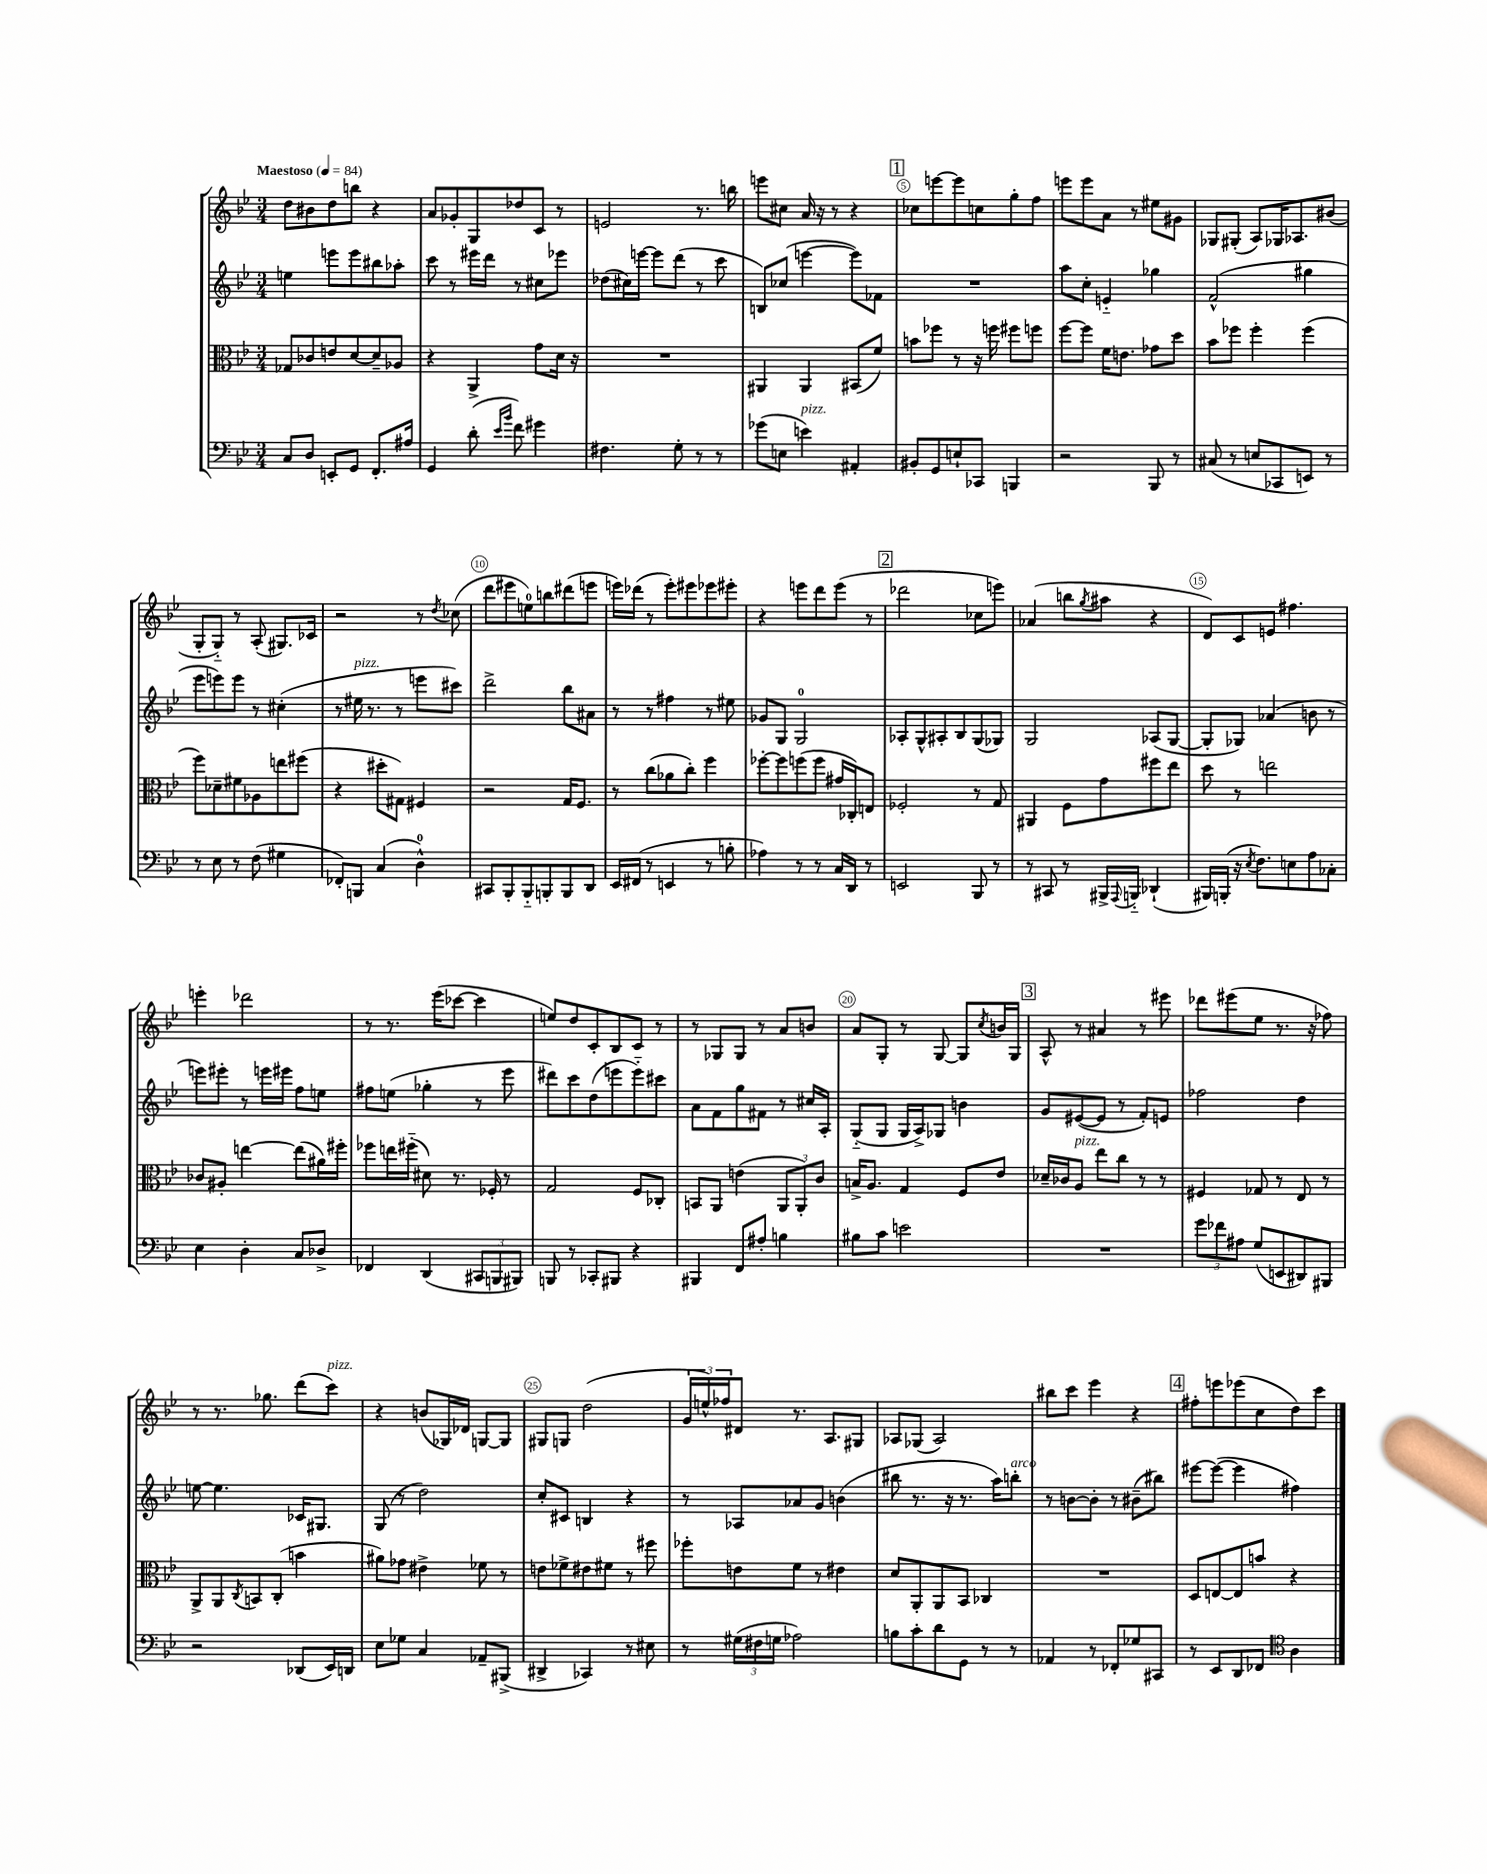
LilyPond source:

<<
\new StaffGroup <<
\new Staff = "s0" {
    \clef treble \key bes \major \numericTimeSignature \time 3/4 \tempo "Maestoso" 4 = 84
    d''8 bis'8 d''8 b''8 r4 |
    a'8 ges'8-. g8 des''8 c'8 r8 |
    e'2 r8. b''16 |
    e'''8 cis''8 a'16 r16 r8 r4 |
    \mark \markup { \box "1" } ces''8 e'''8~ e'''8 c''8 g''8-. f''8 |
    e'''8 e'''8 a'8 r8 eis''8 gis'8 |
    ges8 gis8-.( a8) ges16 aes8. bis'8( |
    g8-. g8-_) r8 a8-.( gis8.) ces'16 |
    r2 r8 \acciaccatura { d''8 } ces''8( |
    d'''8 eis'''8 e''8-0) b''8 dis'''8( e'''8 |
    e'''16) des'''16( r8 e'''8-.) eis'''8 ees'''8 eis'''8-. |
    r4 e'''8 d'''8 e'''8( r8 |
    \mark \markup { \box "2" } des'''2 ces''8 e'''8) |
    aes'4( b''8 \acciaccatura { g''8 } ais''8 r4 |
    d'8) c'8 e'8 fis''4. |
    e'''4-. des'''2 |
    r8 r8. ees'''16( ces'''8~ ces'''4 |
    e''8) d''8 c'8-. bes8 c'8 r8 |
    r8 ges8 ges8 r8 a'8 b'8 |
    a'8 g8-. r8 g8~ g8 \acciaccatura { c''8 } b'16 g16 |
    \mark \markup { \box "3" } a8-^ r8 ais'4 r8 eis'''8 |
    des'''8 eis'''8( ees''8 r8. r16 fes''8) |
    r8 r8. ges''8. d'''8( c'''8^\markup { \italic "pizz." }) |
    r4 b'8( ges16) des'16 g8~ g8 |
    gis8 g8 d''2( |
    \tuplet 3/2 { g'16 e''16-^) fes''16 } dis'8 r8. a8. gis8 |
    aes8 ges8( aes2) |
    bis''8 c'''8 ees'''4 r4 |
    \mark \markup { \box "4" } fis''8-. e'''8 ees'''8( c''8 d''8) c'''8 \bar "|." |
}
\new Staff = "s1" {
    \clef treble \key bes \major \numericTimeSignature \time 3/4
    e''4 e'''8 e'''8 bis''8 aes''8-. |
    c'''8 r8 eis'''16 d'''16 r8 cis''8 ees'''8 |
    des''8( cis''16) e'''16~ e'''8 d'''8( r8 c'''8 |
    b8) ces''8( e'''4~ e'''8) fes'8 |
    \mark \markup { \box "1" } R2. |
    a''8 c''8-. e'4-_ ges''4 |
    f'2-^( gis''4 |
    ees'''8 e'''8) e'''8 r8 cis''4-.( |
    r8 eis''16^\markup { \italic "pizz." } r8. r8 e'''8 cis'''8) |
    d'''2-> bes''8 ais'8 |
    r8 r8 fis''4 r8 eis''8 |
    ges'8 g8 g2-0 |
    \mark \markup { \box "2" } aes8-. g8-^ ais8-. bes8 g8( ges8) |
    g2 aes8( g8~ |
    g8-. ges8) aes'4( b'8 r8 |
    e'''8) eis'''8-. r8 e'''16 eis'''16 f''8 e''8 |
    fis''8 e''8( ges''4-. r8 ees'''8 |
    dis'''8) c'''8 d''8( e'''8 e'''8-_) cis'''8 |
    a'8 f'8 g''8 fis'8 r8 cis''16 a16-. |
    g8-_( g8 g16 a16->) ges8 b'4 |
    \mark \markup { \box "3" } g'8 eis'8~( eis'8 r8 f'8-.) e'8 |
    fes''2 d''4 |
    e''8~ e''4. ces'16 gis8. |
    g8( r8 d''2) |
    c''8-. cis'8 b4 r4 |
    r8 aes8 aes'8 g'8 b'4( |
    bis''8 r8. r16 r8. a''16) b''8-.^\markup { \italic "arco" } |
    r8 b'8~ b'8-. r8 bis'8--( bis''8) |
    \mark \markup { \box "4" } eis'''8~ eis'''8~( eis'''4 fis''4) \bar "|." |
}
\new Staff = "s2" {
    \clef alto \key bes \major \numericTimeSignature \time 3/4
    ges8 ces'8 e'8 d'8~ d'8-- aes8 |
    r4 a,4-> g'8 d'16 r16 |
    R2. |
    ais,4 ais,4 bis,8( f'8) |
    \mark \markup { \box "1" } b'8 fes''8 r8 r16 f''16 fis''8 f''8 |
    f''8~ f''8 f'16 e'8. ges'8 d''8 |
    bes'8 fes''8 fes''4-. fes''4( |
    f''8) des'8-- fis'8 aes8 e''8 fis''8( |
    r4 dis''8-. gis8) fis4 |
    r2 g16 f8. |
    r8 c''8( aes'8 c''8-.) f''4 |
    fes''8~-. fes''8 f''8( f''8 gis'16 ces16-.) e8 |
    \mark \markup { \box "2" } fes2-. r8 g8 |
    ais,4 f8 g'8 fis''8 ees''8 |
    d''8 r8 e''2 |
    ces'8 ais8-. e''4~ e''8( ais'16) fis''16-. |
    fes''8 e''16 fis''16-_( dis'8) r8. fes16-. r8 |
    g2 f8 ces8-. |
    b,8 a,8 e'4( \tuplet 3/2 { a,8 a,8-.) c'8 } |
    b16-> a8. g4 f8 ees'8 |
    \mark \markup { \box "3" } des'16-- ces'16 a8^\markup { \italic "pizz." } ees''8 c''8 r8 r8 |
    fis4 ges8 r8 ees8 r8 |
    a,8-> a,8 \acciaccatura { c8 } b,8 c8-.( b'4 |
    ais'8) ges'8 eis'4-> fes'8 r8 |
    e'8 fes'8-> eis'8 fis'8 r8 fis''8 |
    fes''8-. e'8 f'8 r8 eis'4 |
    d'8 a,8-. a,8 bes,8 ces4 |
    R2. |
    \mark \markup { \box "4" } d8 e8~ e8 b'8 r4 \bar "|." |
}
\new Staff = "s3" {
    \clef bass \key bes \major \numericTimeSignature \time 3/4
    c8 d8 e,8-. g,8 f,8.-. ais16 |
    g,4 d'8-.( \grace { ees'16 bes'16 } f'8) gis'4 |
    fis4. g8-. r8 r8 |
    ges'8( e8 e'4^\markup { \italic "pizz." }) ais,4-. |
    \mark \markup { \box "1" } bis,8-. g,8 e8-! ces,8 b,,4 |
    r2 bes,,8 r8 |
    cis8( r8 e8 ces,8 e,8) r8 |
    r8 ees8 r8 f8( gis4 |
    fes,8-.) b,,8 c4( d4-0-^) |
    cis,8 bes,,8-. bes,,8-_ b,,8-. b,,8 d,8 |
    ees,16 fis,16( r8 e,4 r8 b8-. |
    aes4) r8 r8 c16 d,16 r8 |
    \mark \markup { \box "2" } e,2 bes,,8 r8 |
    r8 cis,8 r8 bis,,16-> \appoggiatura { a,,8 } b,,16-_ des,4-!( |
    bis,,16) b,,16-.( r16 \acciaccatura { ees8 } f8.) e8 a8 ces8-. |
    ees4 d4-. c8 des8-> |
    fes,4 d,4( \tuplet 3/2 { cis,8 b,,8 bis,,8) } |
    b,,8 r8 ces,8-. bis,,8 r4 |
    bis,,4 f,8 ais8-. b4 |
    bis8 c'8 e'2 |
    \mark \markup { \box "3" } R2. |
    \tuplet 3/2 { g'8 fes'8 ais8 } g8( e,8 dis,8) bis,,8 |
    r2 des,8( ees,16) d,16 |
    ees8 ges8 c4 aes,8-- bis,,8->( |
    dis,4-> ces,4) r8 eis8 |
    r8 \tuplet 3/2 { gis16( fis16 g16 } aes2) |
    b8 c'8-. d'8 g,8 r8 r8 |
    aes,4 r8 fes,8-. ges8 cis,8 |
    \mark \markup { \box "4" } r8 ees,8 d,8 fes,8 \clef tenor a4 \bar "|." |
}
>>
>>
\layout { \context { \Score \override BarNumber.break-visibility = ##(#f #t #t) barNumberVisibility = #(every-nth-bar-number-visible 5) \override BarNumber.stencil = #(make-stencil-circler 0.1 0.3 ly:text-interface::print) } }
